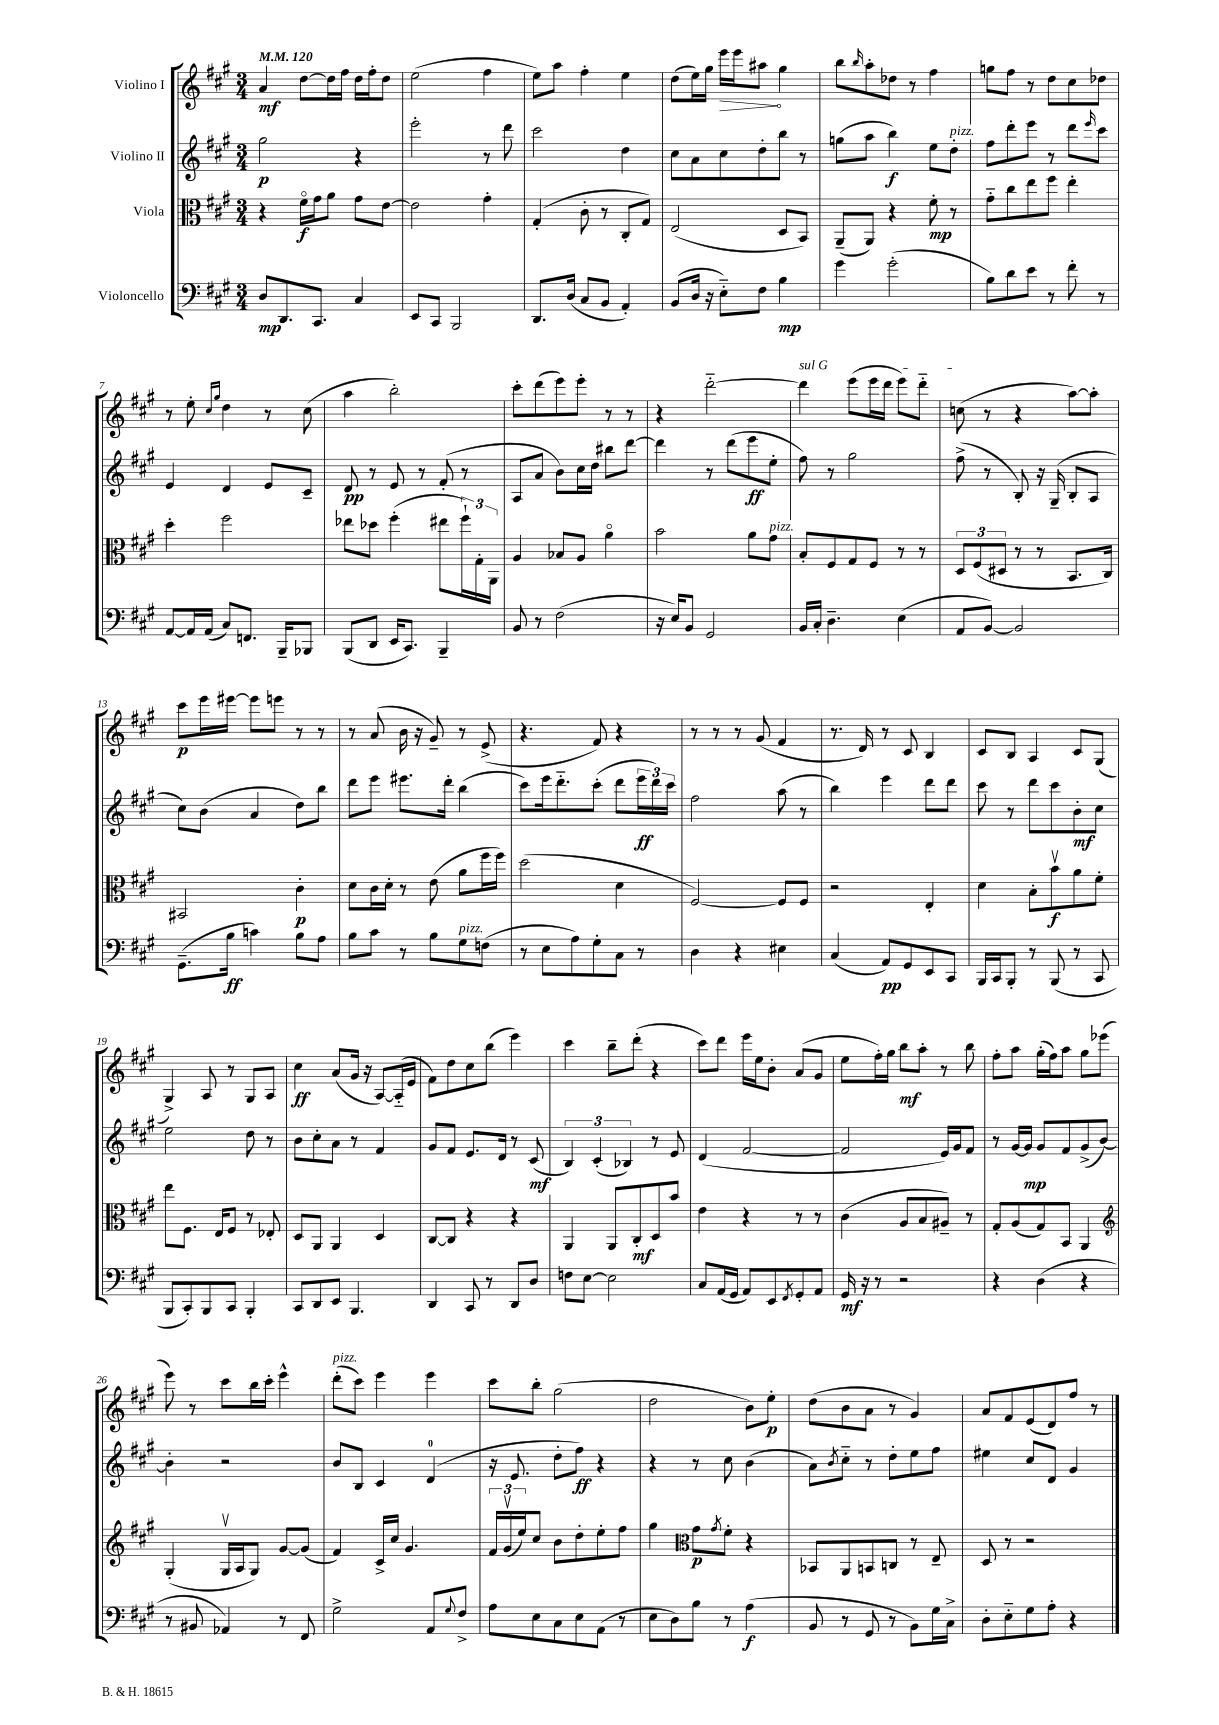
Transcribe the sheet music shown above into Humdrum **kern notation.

**kern	**dynam	**kern	**dynam	**kern	**dynam	**kern	**dynam
*part4	*part4	*part3	*part3	*part2	*part2	*part1	*part1
*staff4	*staff4	*staff3	*staff3	*staff2	*staff2	*staff1	*staff1
*I"Violoncello	*	*I"Viola	*	*I"Violino II	*	*I"Violino I	*
*clefF4	*	*clefC3	*	*clefG2	*	*clefG2	*
*k[f#c#g#]	*	*k[f#c#g#]	*	*k[f#c#g#]	*	*k[f#c#g#]	*
*M3/4	*	*M3/4	*	*M3/4	*	*M3/4	*
*MM120	*	*MM120	*	*MM120	*	*MM120	*
=1	=1	=1	=1	=1	=1	=1	=1
8D/L	mp	4r	.	2gg#\	p	4a/	mf
8.DD/	.	.	.	.	.	.	.
.	.	16f#\LL	f	.	.	[8dd\L	.
8.CC#/J	.	16g#\J	.	.	.	.	.
.	.	8a\J	.	.	.	16dd\L]	.
.	.	.	.	.	.	16ff#\JJ	.
4C#/	.	8g#\L	.	4r	.	16dd\LL	.
.	.	.	.	.	.	16ff#'\J	.
.	.	[8e\J	.	.	.	8dd\J	.
=2	=2	=2	=2	=2	=2	=2	=2
8EE/L	.	2e\]	.	2eee'\	.	(2ee\	.
8CC#/J	.	.	.	.	.	.	.
2BBB/	.	.	.	.	.	.	.
.	.	4g#'\	.	8r	.	4ff#\	.
.	.	.	.	8ddd\	.	.	.
=3	=3	=3	=3	=3	=3	=3	=3
8.DD/L	.	(4G#'/	.	2ccc#\	.	8ee\L)	.
.	.	.	.	.	.	8aa\J	.
(16D/Jk	.	.	.	.	.	.	.
8C#/L	.	8c#'\	.	.	.	4ff#'\	.
8BB/J	.	8r	.	.	.	.	.
4AA'/)	.	8C#'/L	.	4dd\	.	4ee\	.
.	.	8G#/J)	.	.	.	.	.
=4	=4	=4	=4	=4	=4	=4	=4
(8BB/L	.	(2E/	.	8cc#\L	.	(8dd\L	.
16D/Jk	.	.	.	8a\	.	16ee\L)	.
16r	.	.	.	.	.	16gg#\JJ	.
!	!	!	!	!	!	!	!LO:HP:b
8E\L)	.	.	.	8cc#\	.	16eee\LL	>
.	.	.	.	.	.	16eee\J	.
8F#\J	.	.	.	8dd'\	.	8aa#X\J	.
4B\	mp	8D/L	.	8bb\J	.	4gg#\	]
.	.	8BB/J)	.	8r	.	.	.
=5	=5	=5	=5	=5	=5	=5	=5
4g#\	.	(8AA~/L	.	(8ggn\L	.	8bb\L	.
.	.	.	.	.	.	16qqbb/	.
.	.	8AA/J)	.	8aa\J	.	8aa'\	.
(2g#'\	.	4r	.	4bb\)	f	8dd-X\J	.
.	.	.	.	.	.	8r	.
.	.	8f#'\	mp	8ee\L	.	4ff#\	.
!	!	!	!	!LO:TX:a:i:t=pizz.	!	!	!
.	.	8r	.	8dd'\J	.	.	.
=6	=6	=6	=6	=6	=6	=6	=6
8B\L)	.	8g#\L	.	8ff#\L	.	8ggn\L	.
8d\	.	8cc#\	.	8ddd'\	.	8ff#\J	.
8e\J	.	8ee\	.	8eee\J	.	8r	.
8r	.	8ff#\J	.	8r	.	8dd\L	.
8f#'\	.	4ee'\	.	8ddd\L	.	8cc#\	.
.	.	.	.	16qqeee/	.	.	.
8r	.	.	.	8ccc#\J	.	8dd-X\J	.
!!LO:LB:g=z
=7	=7	=7	=7	=7	=7	=7	=7
[8AA/L	.	4dd'\	.	4e/	.	8r	.
16AA/L]	.	.	.	.	.	8ee'\	.
(16AA/JJ	.	.	.	.	.	.	.
.	.	.	.	.	.	16qqcc#/LL	.
.	.	.	.	.	.	16qqgg#/JJ	.
8C#/L)	.	2ff#\	.	4d/	.	4dd\	.
8.FFn/J	.	.	.	.	.	.	.
.	.	.	.	8e/L	.	8r	.
16BBB~/KL	.	.	.	.	.	.	.
8BBB-X/J	.	.	.	8c#~/J	.	(8cc#\	.
=8	=8	=8	=8	=8	=8	=8	=8
(8BBB/L	.	8ee-X\L	.	8d/	pp	4aa\	.
8DD/J	.	8dd-X\J	.	8r	.	.	.
16EE/KL	.	(4ff#'\	.	8e/	.	2bb'\)	.
8.CC#/J)	.	.	.	.	.	.	.
.	.	.	.	8r	.	.	.
4BBB~/	.	8ee#X\L	.	(8f#'/	.	.	.
.	.	24ff#`\L)	.	8r	.	.	.
.	.	24G#'\	.	.	.	.	.
.	.	24AA\JJ	.	.	.	.	.
=9	=9	=9	=9	=9	=9	=9	=9
8BB/	.	4A/	.	8A/L	.	8ccc#'\L	.
8r	.	.	.	8a/J	.	(8ddd\	.
(2F#\	.	8B-X/L	.	8b\L)	.	8eee\)	.
.	.	8A/J	.	16cc#\L	.	8eee'\J	.
.	.	.	.	16dd\JJ	.	.	.
.	.	4a\	.	8bb#X\L	.	8r	.
.	.	.	.	[8ddd\J	.	8r	.
=10	=10	=10	=10	=10	=10	=10	=10
16r	.	2b\	.	4ddd\]	.	4r	.
16E/KL)	.	.	.	.	.	.	.
8BB/J	.	.	.	.	.	.	.
2GG#/	.	.	.	8r	.	[2ddd\	.
.	.	.	.	(8ddd\L	.	.	.
.	.	8a\L	.	8eee\	ff	.	.
!	!	!LO:TX:a:i:t=pizz.	!	!	!	!	!
.	.	8g#\J	.	8ee'\J	.	.	.
=11	=11	=11	=11	=11	=11	=11	=11
!	!	!	!	!	!	!LO:TX:a:i:t=sul G	!
16BB/LL	.	8B'/L	.	8ff#\)	.	4ddd\]	.
16C#'/JJ	.	.	.	.	.	.	.
4.D~\	.	8F#/	.	8r	.	.	.
.	.	8G#/	.	2gg#\	.	(8eee\L	.
.	.	8F#/J	.	.	.	16eee\L	.
.	.	.	.	.	.	16ddd\JJ	.
(4E\	.	8r	.	.	.	8eee\L)	.
.	.	8r	.	.	.	8ddd\J	.
=12	=12	=12	=12	=12	=12	=12	=12
8AA/L	.	12D/L	.	(8ff#^\	.	(8ccn\	.
.	.	(12F#/	.	.	.	.	.
[8BB/J)	.	.	.	8r	.	8r	.
.	.	12D#X/J	.	.	.	.	.
2BB/]	.	8r	.	8B'/)	.	4r	.
.	.	8r	.	16r	.	.	.
.	.	.	.	(16G#~/	.	.	.
.	.	8.BB/L	.	8B'/L	.	[8aa\L)	.
.	.	.	.	8A/J	.	8aa'\J]	.
.	.	16C#/Jk)	.	.	.	.	.
!!LO:LB:g=z
=13	=13	=13	=13	=13	=13	=13	=13
(8.GG#~\L	.	2BB#X/	.	8cc#\L)	.	8ccc#\L	p
.	.	.	.	(8b\J	.	16eee\L	.
16B\Jk	ff	.	.	.	.	[16eee#X\JJ	.
4cn\)	.	.	.	4a/	.	8eee#\L]	.
.	.	.	.	.	.	8eeen\J	.
8B\L	.	4c#'\	p	8dd\L)	.	8r	.
8A\J	.	.	.	8bb\J	.	8r	.
=14	=14	=14	=14	=14	=14	=14	=14
8B\L	.	8d\L	.	8ddd\L	.	8r	.
8c#\J	.	16c#\L	.	8eee\J	.	(8a/	.
.	.	16d'\JJ	.	.	.	.	.
8r	.	8r	.	8.eee#X\L	.	16b\	.
.	.	.	.	.	.	16r	.
8B\L	.	(8e\	.	.	.	8g#~/)	.
.	.	.	.	16ddd'\Jk	.	.	.
!LO:TX:a:i:t=pizz.	!	!	!	!	!	!	!
8G#\	.	8a\L	.	(4bb\	.	8r	.
(8Fn\J	.	16ff#\L	.	.	.	(8e^/	.
.	.	16ff#\JJ)	.	.	.	.	.
=15	=15	=15	=15	=15	=15	=15	=15
8r	.	(2dd\	.	8ccc#\L)	.	4.r	.
8E\L	.	.	.	16eee\k	.	.	.
.	.	.	.	8.ddd\	.	.	.
8A\)	.	.	.	.	.	.	.
8G#'\	.	.	.	(8ccc#'\J	.	8f#/)	.
8C#\J	.	4d\	.	8ddd\L	.	4r	.
8r	.	.	.	24eee\L	ff	.	.
.	.	.	.	24ddd\)	.	.	.
.	.	.	.	24ccc#\JJ	.	.	.
=16	=16	=16	=16	=16	=16	=16	=16
4D\	.	[2F#/)	.	2ff#\	.	8r	.
.	.	.	.	.	.	8r	.
4r	.	.	.	.	.	8r	.
.	.	.	.	.	.	(8g#/	.
4E#X\	.	8F#/L]	.	(8aa\	.	4f#/	.
.	.	8F#/J	.	8r	.	.	.
=17	=17	=17	=17	=17	=17	=17	=17
(4C#/	.	2r	.	4bb\)	.	8.r	.
.	.	.	.	.	.	16d/)	.
8AA/L)	pp	.	.	4eee\	.	8r	.
8GG#/	.	.	.	.	.	8c#/	.
8EE/	.	4E'/	.	8ddd\L	.	4B/	.
8CC#/J	.	.	.	8ddd\J	.	.	.
=18	=18	=18	=18	=18	=18	=18	=18
16BBB/LL	.	4d\	.	8ccc#\	.	8c#/L	.
16CC#/J	.	.	.	.	.	.	.
8BBB'/J	.	.	.	8r	.	8B/J	.
8r	.	8B'\L	.	8ddd\L	.	4A/	.
(8BBB/	.	8bv\	f	8ccc#\	.	.	.
8r	.	8a\	.	8b'\	mf	8c#/L	.
8CC#/	.	8f#'\J	.	8cc#\J	.	(8G#/J	.
!!LO:LB:g=z
=19	=19	=19	=19	=19	=19	=19	=19
8BBB/L	.	8ee\L	.	2ee\	.	4G#^/)	.
8CC#'/)	.	8.F#\J	.	.	.	.	.
8BBB/	.	.	.	.	.	8A/	.
.	.	16E/KL	.	.	.	.	.
8CC#/J	.	8F#/J	.	.	.	8r	.
4BBB'/	.	8r	.	8dd\	.	8G#/L	.
.	.	8E-X'/	.	8r	.	8A/J	.
=20	=20	=20	=20	=20	=20	=20	=20
8CC#/L	.	8D/L	.	8b\L	.	4cc#\	ff
8DD/	.	8AA/J	.	8cc#'\	.	.	.
8EE/J	.	4AA/	.	8a\J	.	(8a/L	.
4.BBB/	.	.	.	8r	.	16g#/Jk	.
.	.	.	.	.	.	16r	.
.	.	4D/	.	4f#/	.	[8A/L)	.
.	.	.	.	.	.	(16A/L]	.
.	.	.	.	.	.	16e/JJ	.
=21	=21	=21	=21	=21	=21	=21	=21
4DD/	.	[8C#/L	.	8g#/L	.	8f#\L)	.
.	.	8C#/J]	.	8f#/J	.	8dd\	.
8CC#/	.	4r	.	8.e/L	.	8cc#\	.
8r	.	.	.	.	.	(8bb\J	.
.	.	.	.	16d/Jk	.	.	.
8DD/L	.	4r	.	8r	.	4eee\)	.
8D/J	.	.	.	(8c#/	mf	.	.
=22	=22	=22	=22	=22	=22	=22	=22
8Fn\L	.	4AA/	.	6B/)	.	4ccc#\	.
[8E\J	.	.	.	.	.	.	.
.	.	.	.	(6c#'/	.	.	.
2E\]	.	8AA/L	.	.	.	8bb~\L	.
.	.	.	.	6B-X/)	.	.	.
.	.	8C#'/	mf	.	.	(8ddd'\J	.
.	.	8D/	.	8r	.	4r	.
.	.	8b/J	.	8e/	.	.	.
=23	=23	=23	=23	=23	=23	=23	=23
8C#/L	.	4e\	.	(4d/	.	8ccc#\L)	.
(16AA/L	.	.	.	.	.	8ddd\J	.
16GG#/JJ	.	.	.	.	.	.	.
8AA/L)	.	4r	.	[2f#/	.	16eee\LL	.
.	.	.	.	.	.	16ee\J	.
8EE/	.	.	.	.	.	8b'\J	.
8qFF#/	.	.	.	.	.	.	.
8GG#'/	.	8r	.	.	.	(8a/L	.
8AA/J	.	8r	.	.	.	8g#/J	.
=24	=24	=24	=24	=24	=24	=24	=24
16GG#/	mf	(4c#\	.	2f#/]	.	8ee\L	.
16r	.	.	.	.	.	.	.
8r	.	.	.	.	.	16ff#'\L)	.
.	.	.	.	.	.	16gg#\JJ	.
2r	.	8A/L	.	.	.	8bb\L	mf
.	.	8B/	.	.	.	8aa'\J	.
.	.	8A#X~/J)	.	16e/LL)	.	8r	.
.	.	.	.	16g#/J	.	.	.
.	.	8r	.	8f#/J	.	8bb\	.
=25	=25	=25	=25	=25	=25	=25	=25
4r	.	8G#'/L	.	8r	.	8ff#'\L	.
.	.	(8A/	.	[16g#/LL	.	8aa\J	.
.	.	.	.	16g#/JJ]	mp	.	.
(4D\	.	8G#/)	.	8g#/L	.	(16gg#'\LL	.
.	.	.	.	.	.	16ff#\J)	.
.	.	8BB/J	.	8f#/	.	8aa\J	.
4r	.	4AA/	.	(8g#^/	.	8gg#\L	.
.	.	.	.	[8b/J)	.	(8eee-X\J	.
!!LO:LB:g=z
=26	=26	=26	=26	=26	=26	=26	=26
*	*	*clefG2	*	*	*	*	*
8r	.	(4G#'/	.	4b'\]	.	8eee\)	.
8BB#X/	.	.	.	.	.	8r	.
4AA-X/)	.	16G#v/LL	.	2r	.	8ccc#\L	.
.	.	16A/J	.	.	.	.	.
.	.	8G#/J)	.	.	.	16bb\L	.
.	.	.	.	.	.	16ccc#'\JJ	.
8r	.	[8g#/L	.	.	.	4eee^^\	.
8FF#/	.	(8g#/J]	.	.	.	.	.
=27	=27	=27	=27	=27	=27	=27	=27
!	!	!	!	!	!	!LO:TX:a:i:t=pizz.	!
2G#^\	.	4f#/)	.	8b/L	.	(8ddd'\L	.
.	.	.	.	8B/J	.	8ccc#\J)	.
.	.	16c#^/LL	.	4c#/	.	4eee\	.
.	.	16cc#/JJ	.	.	.	.	.
.	.	4.g#/	.	.	.	.	.
8AA/L	.	.	.	(4d/	.	4eee\	.
8qqG#/	.	.	.	.	.	.	.
8F#^/J	.	.	.	.	.	.	.
=28	=28	=28	=28	=28	=28	=28	=28
8A\L	.	24f#/LL	.	16r	.	8ccc#\L	.
.	.	(24g#v/	.	.	.	.	.
.	.	.	.	8.e/	.	.	.
.	.	24ee/J)	.	.	.	.	.
8E\	.	8cc#/J	.	.	.	8bb'\J	.
8C#\	.	8b\L	.	8dd'\L	.	(2gg#\	.
8E\	.	8dd'\	.	8ff#\J)	ff	.	.
(8AA\J	.	8ee'\	.	4r	.	.	.
8r	.	8ff#\J	.	.	.	.	.
=29	=29	=29	=29	=29	=29	=29	=29
8E\L	.	4gg#\	.	4r	.	2dd\	.
8D\)	.	.	.	.	.	.	.
*	*	*clefC3	*	*	*	*	*
8B\J	.	8g#\L	p	8r	.	.	.
.	.	8qg#/	.	.	.	.	.
8r	.	8f#'\J	.	8cc#\	.	.	.
(4A\	f	4r	.	(4b\	.	8b\L)	.
.	.	.	.	.	.	8ee'\J	p
=30	=30	=30	=30	=30	=30	=30	=30
8BB/	.	8BB-X/L	.	8a\L)	.	(8dd\L	.
.	.	.	.	8qb/	.	.	.
8r	.	8AA/	.	8cc#\J	.	8b\	.
8GG#/	.	8BBn/	.	8r	.	8a\J	.
8r	.	8Cn/J	.	8dd'\L	.	8r	.
8BB\L)	.	8r	.	8ee\	.	4g#/)	.
16G#\L	.	8E~/	.	8ff#\J	.	.	.
16C#^\JJ	.	.	.	.	.	.	.
=31	=31	=31	=31	=31	=31	=31	=31
8D'\L	.	8D/	.	4ee#X\	.	8a/L	.
8E\	.	8r	.	.	.	8f#/	.
8G#\	.	2r	.	8cc#/L	.	(8e/	.
8A'\J	.	.	.	8d/J	.	8d/)	.
4r	.	.	.	4g#/	.	8ff#/J	.
.	.	.	.	.	.	8r	.
==	==	==	==	==	==	==	==
*-	*-	*-	*-	*-	*-	*-	*-
